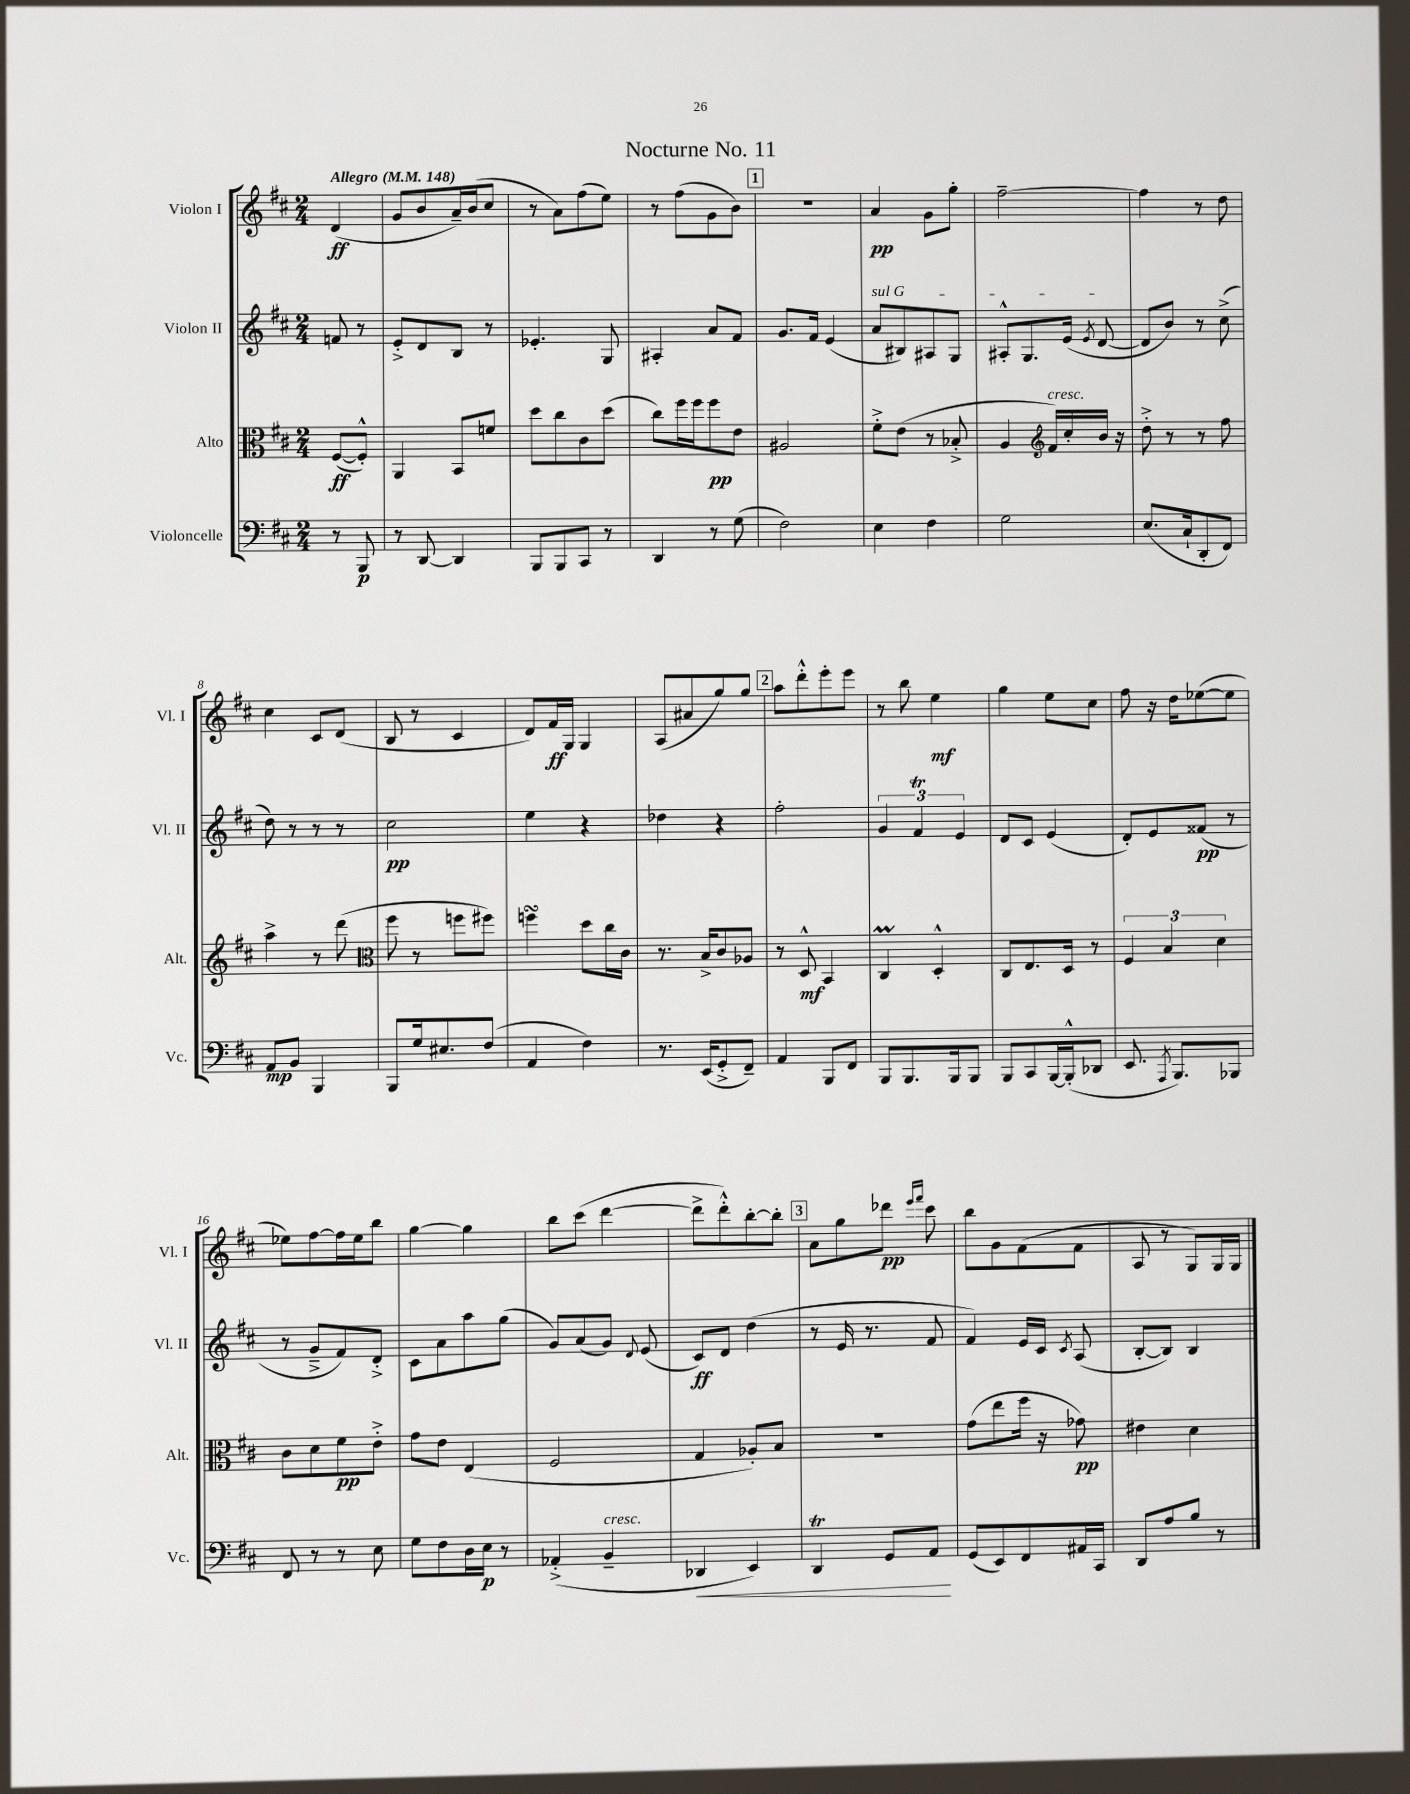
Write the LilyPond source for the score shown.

\header { title = "Nocturne No. 11" }
<<
\new StaffGroup <<
\new Staff = "s0" \with { instrumentName = "Violon I" shortInstrumentName = "Vl. I" } {
    \clef treble \key d \major \numericTimeSignature \time 2/4 \partial 4 \tempo "Allegro" 4 = 148
    \autoBeamOff d'4\ff( |
    g'8[ b'8 a'16--) b'16( cis''8] |
    r8 a'8[) fis''8( e''8]) |
    r8 fis''8[( g'8 b'8]) |
    \mark \markup { \box "1" } R2 |
    a'4\pp g'8[ g''8]-. |
    fis''2~-- |
    fis''4 r8 d''8 |
    cis''4 cis'8[ d'8]( |
    b8 r8 cis'4 |
    d'8[) fis'16\ff g16] g4 |
    a8[( ais'8 g''8) g''8] |
    \mark \markup { \box "2" } a''8[ d'''8-.-^ e'''8-. e'''8] |
    r8 b''8 e''4\mf |
    g''4 e''8[ cis''8] |
    fis''8 r16 d''16[ ees''8~( ees''8] |
    ees''8[) fis''8~ fis''16 ees''16 b''8] |
    g''4~ g''4 |
    b''8[ cis'''8]( d'''4~ |
    d'''8[-> d'''8-.-^) b''8~-. b''8]-. |
    \mark \markup { \box "3" } a'8[ g''8 des'''8]\pp \grace { e'''16[ fis'''16] } cis'''8 |
    b''8[ g'8 fis'8( fis'8] |
    a8 r8 g8[) g16 g16] \bar "|." |
}
\new Staff = "s1" \with { instrumentName = "Violon II" shortInstrumentName = "Vl. II" } {
    \clef treble \key d \major \numericTimeSignature \time 2/4 \partial 4
    \autoBeamOff f'8 r8 |
    e'8[-.-> d'8 b8] r8 |
    ees'4.-. g8 |
    ais4-. a'8[ fis'8] |
    \mark \markup { \box "1" } g'8.[ fis'16] e'4( |
    \once \override TextSpanner.bound-details.left.text = \markup { \italic "sul G" } a'8[\startTextSpan bis8) ais8 g8] |
    ais8[-.-^ g8. e'16]( \acciaccatura { e'8 } d'8~\stopTextSpan |
    d'8[ b'8]) r8 cis''8->( |
    d''8) r8 r8 r8 |
    cis''2\pp |
    e''4 r4 |
    des''4 r4 |
    \mark \markup { \box "2" } fis''2-. |
    \tuplet 3/2 { g'4 fis'4\trill e'4 } |
    d'8[ cis'8] e'4( |
    d'8[-.) e'8 fisis'8]\pp( r8 |
    r8 g'8[---> fis'8) d'8]-.-> |
    cis'8[ a'8 a''8 g''8]( |
    g'8[) a'8( g'8]) \appoggiatura { d'8 } e'8( |
    cis'8[\ff) d'8] d''4( |
    \mark \markup { \box "3" } r8 e'16 r8. fis'8 |
    fis'4) e'16[ cis'16] \acciaccatura { cis'8 } a8( |
    b8[~-. b8]) b4 \bar "|." |
}
\new Staff = "s2" \with { instrumentName = "Alto" shortInstrumentName = "Alt." } {
    \clef alto \key d \major \numericTimeSignature \time 2/4 \partial 4
    \autoBeamOff fis8[~\ff( fis8]-.-^) |
    a,4 b,8[ f'8] |
    d''8[ cis''8 cis'8 d''8]( |
    cis''8[) fis''16 fis''16 fis''8\pp e'8] |
    \mark \markup { \box "1" } ais2 |
    fis'8[-.-> e'8]( r8 bes8-.-> |
    a4 \clef treble fis'16[^\markup { \italic "cresc." }) cis''16-. b'16] r16 |
    d''8-.-> r8 r8 fis''8 |
    a''4-> r8 d'''8( |
    \clef alto fis''8 r8 f''8[ fis''8]) |
    f''4\turn d''8[ cis''16 cis'16] |
    r8. b16[-> cis'8 aes8] |
    \mark \markup { \box "2" } r8 d8-^\mf b,4 |
    cis4\prall d4-.-^ |
    cis8[ e8. d16] r8 |
    \tuplet 3/2 { fis4 b4 d'4 } |
    cis'8[ d'8 fis'8\pp e'8]-.-> |
    g'8[ e'8] e4( |
    fis2 |
    g4 aes8[-.) b8] |
    \mark \markup { \box "3" } r2 |
    g'8[( e''8 fis''16] r16 ges'8\pp) |
    eis'4 d'4 \bar "|." |
}
\new Staff = "s3" \with { instrumentName = "Violoncelle" shortInstrumentName = "Vc." } {
    \clef bass \key d \major \numericTimeSignature \time 2/4 \partial 4
    \autoBeamOff r8 b,,8\p |
    r8 d,8~ d,4 |
    b,,8[ b,,8 cis,8] r8 |
    d,4 r8 g8( |
    \mark \markup { \box "1" } fis2) |
    e4 fis4 |
    g2 |
    e8.[( cis16-! d,8-. fis,8]) |
    a,8[\mp b,8] b,,4 |
    b,,8[ g16 eis8. fis8]( |
    a,4 fis4) |
    r8. e,16[( g,8-.-> fis,8]--) |
    \mark \markup { \box "2" } a,4 b,,8[ fis,8] |
    b,,8[ b,,8. b,,16 b,,8] |
    b,,8[ cis,8 b,,16~ b,,16-.-^( des,8] |
    e,8. \acciaccatura { a,,8 } b,,8.[) bes,,8] |
    fis,8 r8 r8 e8 |
    g8[ fis8 d16 e16]\p r8 |
    aes,4-.->( b,4--^\markup { \italic "cresc." } |
    des,4\< e,4) |
    \mark \markup { \box "3" } d,4\trill g,8[ a,8]\! |
    g,8[( e,8) fis,8 ais,16 cis,16] |
    d,8[ a8 b8] r8 \bar "|." |
}
>>
>>
